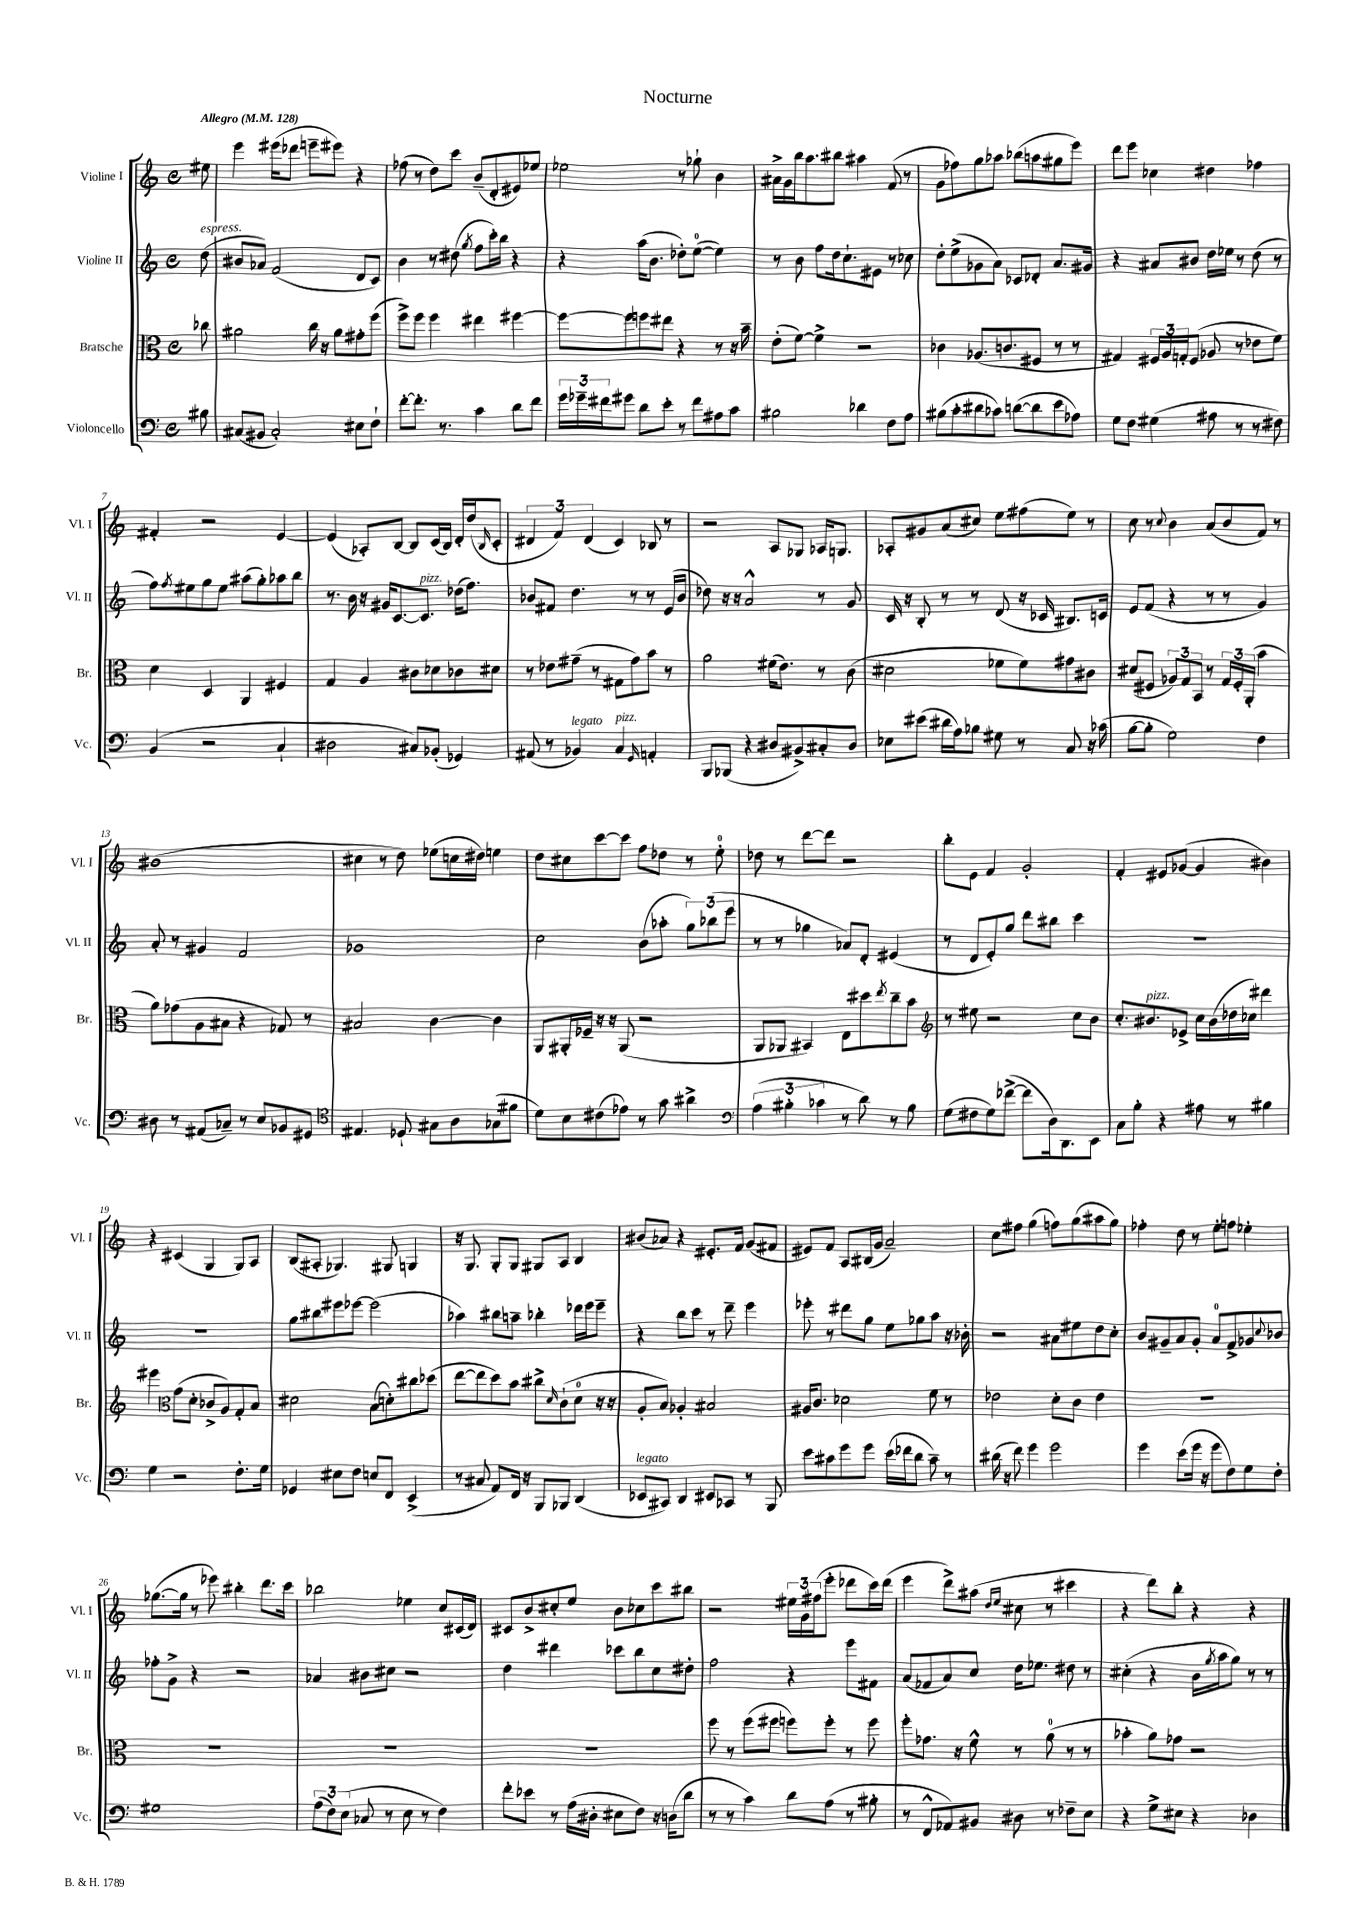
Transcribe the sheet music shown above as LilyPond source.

\header { title = "Nocturne" }
<<
\new StaffGroup <<
\new Staff = "s0" \with { instrumentName = "Violine I" shortInstrumentName = "Vl. I" } {
    \clef treble \key c \major \defaultTimeSignature \time 4/4 \partial 8 \tempo "Allegro" 4 = 128
    eis''8 |
    e'''4 eis'''16( des'''8. e'''8-- eis'''8) r4 |
    fes''8( r8 d''8) c'''8 b'8--( d'8-. eis'8) ees''8 |
    ees''2 r8 ges''8-! b'4 |
    ais'16-> g'16 b''16 a''8. bis''8 ais''4 f'8( r8 |
    g'8 fes''8) g''8 aes''8 bes''8( a''8 gis''8 e'''8) |
    d'''8 e'''8 ces''4 dis''4 fes''4 |
    fis'4-. r2 e'4~ |
    e'4( aes8-.) b8~ b8 c'16( b16) d'16-. d''16( \grace { b16 } c'8-. |
    \tuplet 3/2 { dis'4 f'4) dis'4( } c'4) bes8 r8 |
    r2 a8 ges8 aes16 g8. |
    aes8-. gis'8 a'8( cis''8) e''8 fis''8( e''8) r8 |
    c''8 r8 \appoggiatura { c''8 } b'4 a'8( b'8 f'8) r8 |
    bis'1( |
    cis''4 r8 d''8) ees''8( c''16 dis''16) e''4 |
    d''8 cis''8 c'''8~ c'''8 f''8 des''8 r8 e''8-0-. |
    des''8 r8 d'''8~ d'''8 r2 |
    b''8-. e'8 f'4 g'2-. |
    f'4-. eis'8 ges'8~( ges'4 bis'4) |
    r4 cis'4( g4 g8) a8 |
    b8( ais8-. ges4.) gis8 g4 |
    r16 g8. g8-. g8 gis8 a8 b4 |
    bis'8( aes'8) r4 eis'8.-. f'16 g'8( fis'8 |
    eis'8) f'8 a8 bis16( g'16 a'2--) |
    c''8 fis''8 g''4( f''8) g''8( ais''8 g''8) |
    fes''4-. d''8 r8 e''8-. f''8 ees''4-. |
    ges''8.~( ges''16 r8 ees'''8) bis''4-. d'''8. c'''16 |
    bes''2 ees''4 c''8 cis'16( d'16) |
    cis'8 b'8-> cis''8-. e''8 b'8 ces''8 c'''8 bis''8 |
    r2 \tuplet 3/2 { eis''16 g'16 fis''16( } e'''8-. des'''8 c'''16) des'''16( |
    e'''4 d'''8->) ais''8( \grace { d''16 e''16 } cis''8 r8 cis'''4 |
    r4 d'''8) b''8-. r4 r4 \bar "|." |
}
\new Staff = "s1" \with { instrumentName = "Violine II" shortInstrumentName = "Vl. II" } {
    \clef treble \key c \major \defaultTimeSignature \time 4/4 \partial 8
    d''8^\markup { \italic "espress." }( |
    bis'8 aes'8) f'2( d'8 c'8) |
    b'4 r8 dis''8( \acciaccatura { g''8 } f''8 c'''16-.) b''16 r4 |
    r4 a''16( b'8. des''8-.) e''8-0~( e''4) |
    r8 b'8 f''8 d''16 c''8.-! eis'8 r8 ces''8 |
    d''8-. e''8->( ges'8 a'8) ces'8 des'8-. a'8. gis'16 |
    r4 ais'8 bis'8 d''16 ees''16 r8 d''8( r8 |
    f''8) \acciaccatura { f''8 } eis''8 g''8 eis''8 ais''8( g''8-.) aes''8 b''8 |
    r8. b'16 r16 gis'16 c'8.~ c'8.^\markup { \italic "pizz." } des''16( f''8.) |
    bes'8 fis'8 d''4. r8 r8 e'16( bes'16 |
    des''8) r16 r16 a'2-^ r8 g'8 |
    c'16 r16 b8-. r8 r8 d'8( r16 ces'16 bis8.) c'16 |
    e'8 f'8( r4 r8 r8 g'4) |
    a'8-. r8 gis'4 f'2 |
    ges'1 |
    c''2 b'8( aes''8-. \tuplet 3/2 { g''8) bes''8( e'''8 } |
    r8 r8 ges''4 aes'8) d'8-. eis'4( |
    r8 d'8 e'8-.) g''8 d'''8 bis''8 c'''4 |
    R1 |
    R1 |
    g''8 bis''8 eis'''8 ees'''8~ ees'''2( |
    aes''4) bis''8 a''8-- bes''4-. des'''16 e'''16 e'''8-- |
    r4 b''8 c'''8 r8 d'''8-- e'''4 |
    ees'''8-. r8 dis'''8 g''8 e''8 ges''8 a''8 r16 bes'16-. |
    r2 ais'8 eis''8 d''8 c''8-. |
    b'8 gis'8-- a'8 gis'8-. a'8-0 f'8-> ges'8 \appoggiatura { c''8 } bes'8 |
    fes''8-. g'8-> r4 r2 |
    aes'4 bis'8 cis''8 r2 |
    d''4 dis'''4 ces'''8 b''8 c''8 dis''8-. |
    f''2 r4 e'''8 fis'8 |
    a'8( fes'8 a'8) c''8 d''16 ees''8. dis''8 r8 |
    cis''4-.( r4 b'16 \acciaccatura { g''8 } a''16 g''8) r8 r8 \bar "|." |
}
\new Staff = "s2" \with { instrumentName = "Bratsche" shortInstrumentName = "Br." } {
    \clef alto \key c \major \defaultTimeSignature \time 4/4 \partial 8
    ces''8 |
    ais'2 c''16 r16 ais'8 gis'8-. f''8( |
    f''8->) f''8 f''4 eis''4 fis''4~ |
    fis''8~ fis''8 f''8 eis''8 r4 r8 r16 b'16-- |
    e'8-.( f'8~) f'4-> r2 |
    ces'4 aes8.( c'8. fis8 r8 r8 |
    gis4) \tuplet 3/2 { fis16 a16 g16-. } fis8( aes8 r8 ees'8 f'8) |
    d'4 d4 a,4 fis4 |
    g4 a4 cis'8 des'8 ces'8 dis'8 |
    r8 ees'8 gis'8--( r8 gis8 gis'8) b'8 r8 |
    a'2 fis'16( e'8.) r8 c'8( |
    dis'2 fes'8 fes'8) gis'8 cis'8 |
    dis'8( fis8 \tuplet 3/2 { aes8) g8 b,8 } r8 \tuplet 3/2 { g16 fis16-. a,16-.( } b'4 |
    a'8) ges'8( a8 bis8 r4 ges8) r8 |
    bis2 c'4~ c'4 |
    a,8 ais,16-. fes16-- r16 r16 ais,8( r2 |
    a,8 aes,8 bis,4) e8 dis''8 \acciaccatura { e''8 } c''8-- b'8 |
    \clef treble r8 eis''8 r2 c''8 b'8 |
    c''8.-. bis'8.^\markup { \italic "pizz." } ees'8-> c''16 bis'16( des''16 ces''16) dis'''4 |
    eis'''4 \clef alto g'8( d'8-. ces'8-> a8) g8-. b8 |
    dis'2 b8( d'8-.) cis''8 des''8( |
    e''8~ e''8 d''8) b'8 cis''8-> \grace { d'16 } c'8-!( d'8-0 r16 r16 |
    a8-. b8) aes4-. bis2 |
    ais16 c'8. des'2 f'8 r8 |
    ees'2 d'8-. c'8 ees'4 |
    R1 |
    R1 |
    R1 |
    R1 |
    f''8 r8 f''8( fis''8 f''8) f''8-. r8 f''8 |
    f''8-. ges'8. r16 f'8-^ r8 a'8-0( r8 r8 |
    bes'4-. a'8) ges'8 r2 \bar "|." |
}
\new Staff = "s3" \with { instrumentName = "Violoncello" shortInstrumentName = "Vc." } {
    \clef bass \key c \major \defaultTimeSignature \time 4/4 \partial 8
    bis8 |
    cis8( bis,8 cis2-.) eis8 f8-! |
    f'8~-. f'8.-. r8. c'4 d'8 f'8 |
    \tuplet 3/2 { g'16 ges'16-- fis'16 } gis'8 d'8 e'8-. r8 fis'8 ais8 c'8 |
    bis2 des'4 f8 a8 |
    bis8( c'8-. dis'8 ces'8) d'8~( d'8 e'8 aes8) |
    g8 f8 gis4( ais8 r8 r8 fis8) |
    b,4( r2 c4-! |
    dis2 cis8) bes,8-.( ges,4) |
    ais,8( r8 bes,4^\markup { \italic "legato" }) c4^\markup { \italic "pizz." } \grace { g,16 } a,4-. |
    b,,8 bes,,8( r4 dis8 bis,8->) cis8-. dis8 |
    ees8 eis'8( dis'16 a16) bes8 gis8 r8 c8 r16 ces'16( |
    b8~ b8-. g2) f4 |
    dis8 r8 ais,8( ces8--) r8 e8 bes,8 gis,8 |
    \clef tenor eis4. des8-! gis8 a8 ges8( fis'8 |
    d'8) b8 cis'8( ees'8) r8 g'8 ais'4-> |
    \clef bass \tuplet 3/2 { a4( bis4-. ces'4 } r8 d'8) r8 bis8 |
    g8( fis8 g8) fes'8~->( fes'8 d16) d,8. e,8 |
    c8 b8-. r4 ais8 r8 bis4 |
    g4 r2 f8.-. g16 |
    ges,4 eis8 f8 e8 f,8 e,4->( |
    r8 cis8 a,8) f,16 r16 b,,8 bes,,8 d,4( |
    ees,8^\markup { \italic "legato" } cis,8) d,4 eis,8 ces,8 r8 b,,8 |
    e'8 cis'8 g'8 g'8 e'16( fes'16 d'8 cis'8--) r8 |
    dis'16( r16 f'8) g'4 g'2 |
    g'4 e'8( g'16 r16 g'8 f8) g8 f8-. |
    gis1 |
    \tuplet 3/2 { a8( f8) e8( } ces8 r8 e8 r8 f4) |
    f'8-. ees'8 r8 a16( dis16-. eis8 f8) r16 d16( d'8 |
    r8 r8 c'4) d'8 a8( r8 bis8-. |
    r8 f,8-^ aes,8) bis,8 dis8 r8 fes8-- e8 |
    r4 g8-> eis8 r4 des4 \bar "|." |
}
>>
>>
